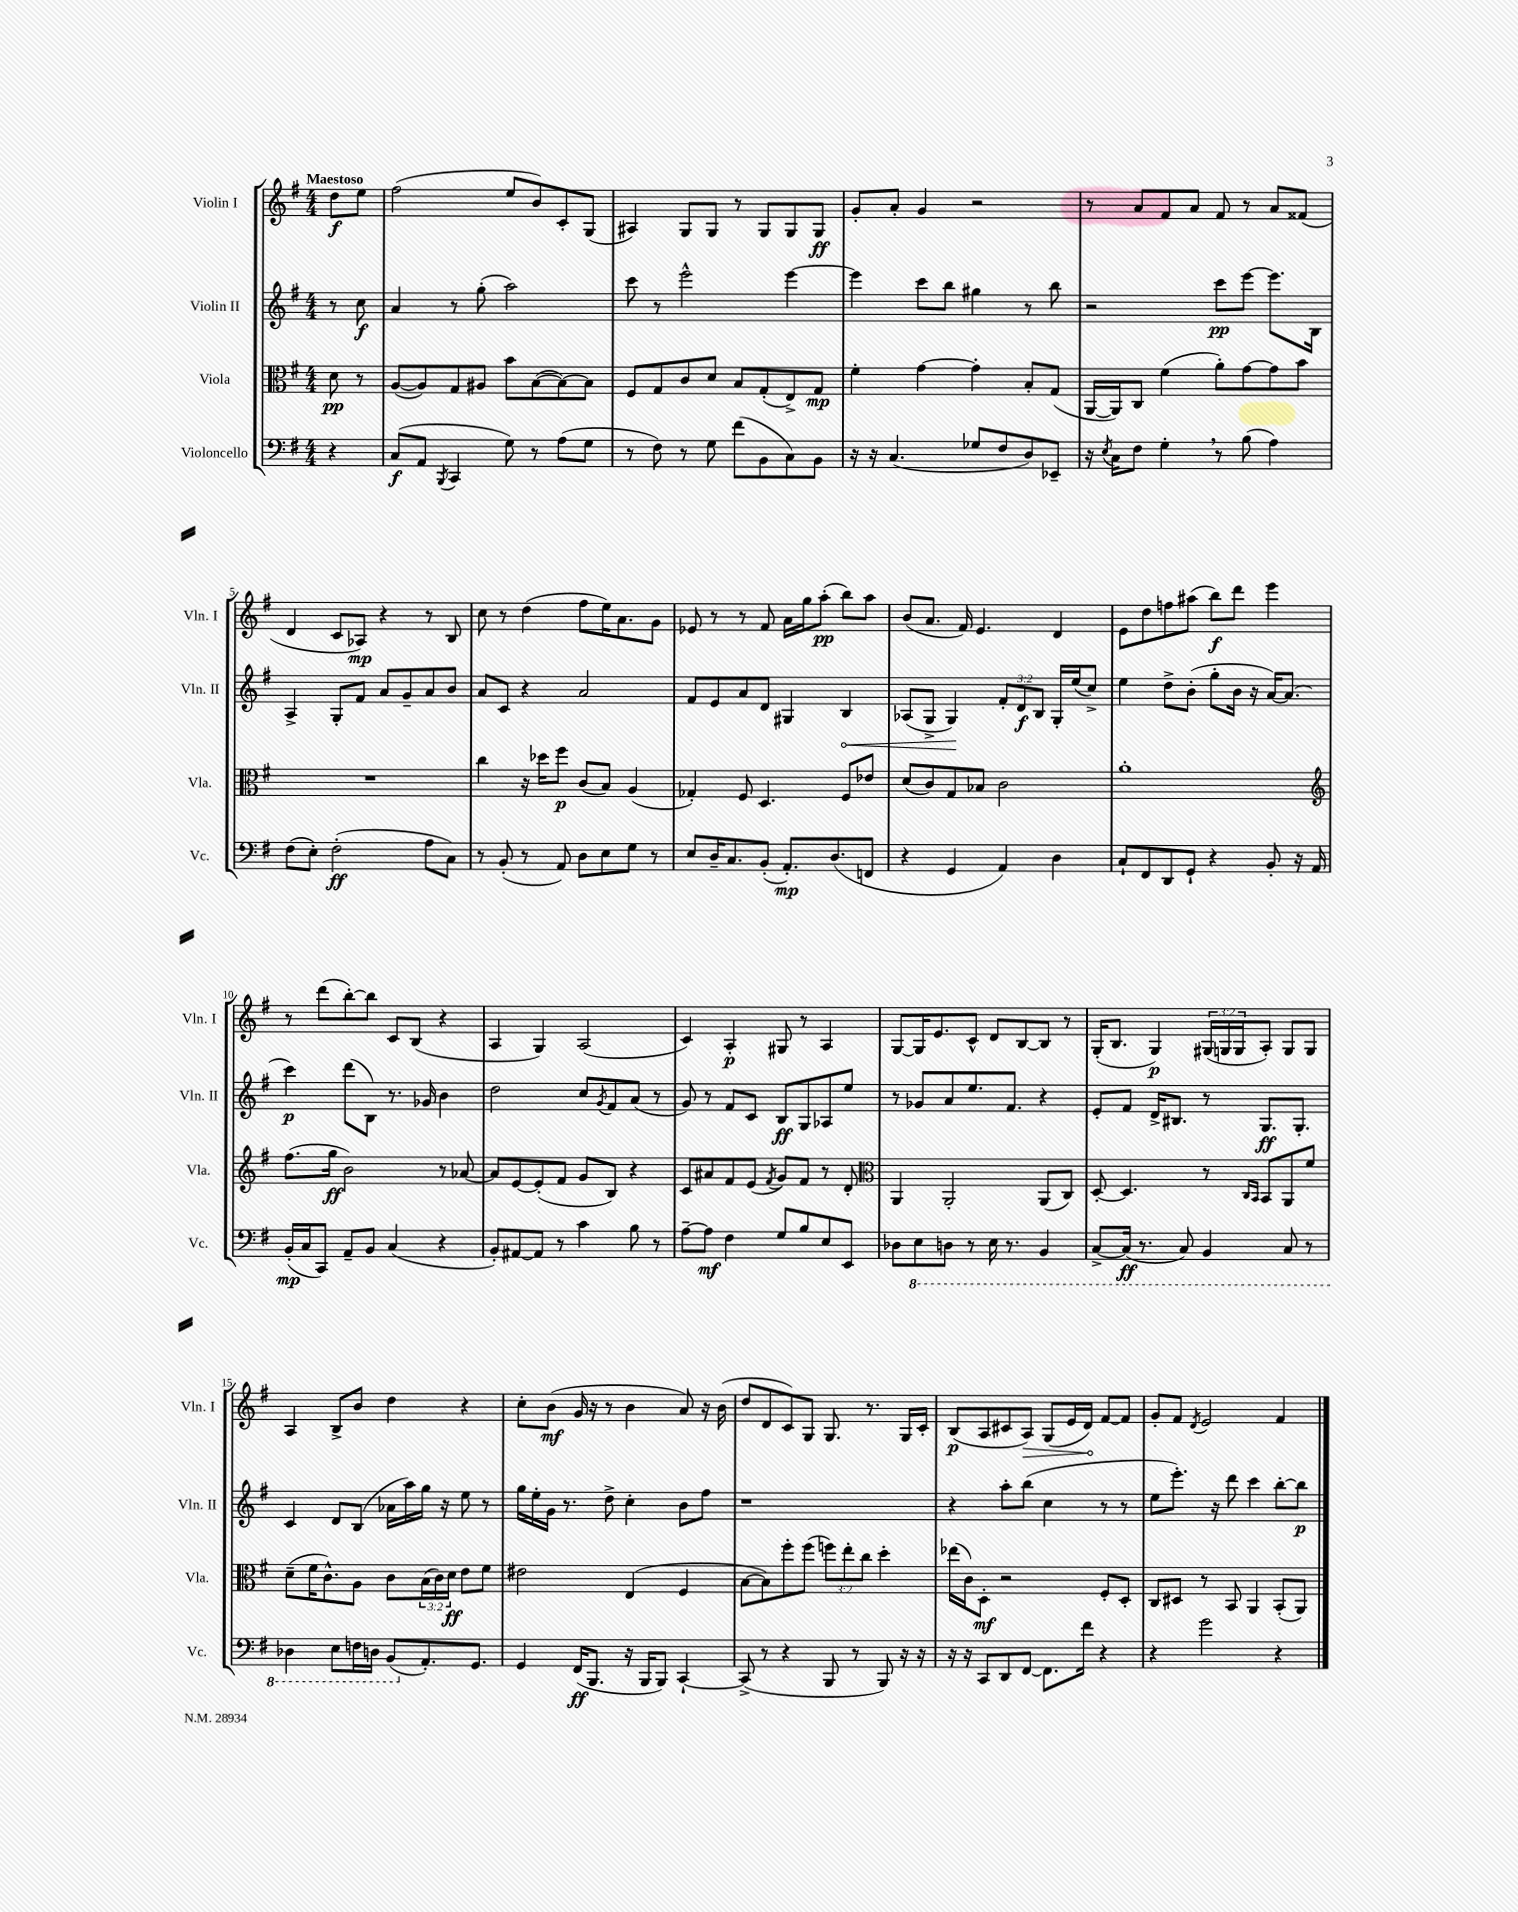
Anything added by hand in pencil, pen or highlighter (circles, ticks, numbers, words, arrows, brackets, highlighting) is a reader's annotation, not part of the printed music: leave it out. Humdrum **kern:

**kern	**dynam	**kern	**dynam	**kern	**dynam	**kern	**dynam
*part4	*part4	*part3	*part3	*part2	*part2	*part1	*part1
*staff4	*staff4	*staff3	*staff3	*staff2	*staff2	*staff1	*staff1
*I"Violoncello	*	*I"Viola	*	*I"Violin II	*	*I"Violin I	*
*I'Vc.	*	*I'Vla.	*	*I'Vln. II	*	*I'Vln. I	*
*clefF4	*	*clefC3	*	*clefG2	*	*clefG2	*
*k[f#]	*	*k[f#]	*	*k[f#]	*	*k[f#]	*
*M4/4	*	*M4/4	*	*M4/4	*	*M4/4	*
=	=	=	=	=	=	=	=
!	!	!	!	!	!	!LO:TX:a:B:t=Maestoso	!
4r	.	8d\	pp	8r	.	8dd\L	f
.	.	8r	.	8cc\	f	8ee\J	.
=1	=1	=1	=1	=1	=1	=1	=1
(8C/L	f	([8A/L	.	4a/	.	(2ff#\	.
8AA/J	.	8A/])	.	.	.	.	.
8qBBB/	.	.	.	.	.	.	.
4CC/	.	8G/	.	8r	.	.	.
.	.	8A#X/J	.	(8gg'\	.	.	.
8G\)	.	8b\L	.	2aa\)	.	8ee/L	.
8r	.	([8B\	.	.	.	8b/)	.
(8A\L	.	8B\_)	.	.	.	8c'/	.
8G\J	.	8B\J]	.	.	.	(8G/J	.
=2	=2	=2	=2	=2	=2	=2	=2
8r	.	8F#/L	.	8ccc\	.	4A#X/)	.
8F#\)	.	8G/	.	8r	.	.	.
8r	.	8c/	.	2eee^^\	.	8G/L	.
8G\	.	8d/J	.	.	.	8G/J	.
(8f#\L	.	8B/L	.	.	.	8r	.
8BB\	.	(8G'/	.	.	.	8G/L	.
8C\)	.	8E^/)	.	[4eee\	.	8G/	.
8BB\J	.	8G/J	mp	.	.	8G/J	ff
=3	=3	=3	=3	=3	=3	=3	=3
16r	.	4f#'\	.	4eee\]	.	8g'/L	.
16r	.	.	.	.	.	.	.
(4.C/	.	.	.	.	.	8a'/J	.
.	.	[4g\	.	8ccc\L	.	4g/	.
.	.	.	.	8bb\J	.	.	.
8G-X/L	.	4g'\]	.	4gg#X\	.	2r	.
8F#/	.	.	.	.	.	.	.
8D/)	.	8B'/L	.	8r	.	.	.
8EE-X~/J	.	(8G/J	.	8bb\	.	.	.
=4	=4	=4	=4	=4	=4	=4	=4
16r	.	[16AA/LL	.	2r	.	8r	.
8qE/	.	.	.	.	.	.	.
16C\KL	.	16AA/J])	.	.	.	.	.
8F#\J	.	8C/J	.	.	.	8a/L	.
4G',\	.	(4f#\	.	.	.	8f#/	.
.	.	.	.	.	.	8a/J	.
8r	.	8a'\L)	.	8ccc\L	pp	8f#/	.
(8B\	.	[8g\	.	[8eee\J	.	8r	.
4A\)	.	8g\]	.	8.eee\L]	.	8a/L	.
.	.	8b\J	.	.	.	(8f##X/J	.
.	.	.	.	16B\Jk	.	.	.
!!LO:LB:g=z
=5	=5	=5	=5	=5	=5	=5	=5
(8F#\L	.	1r	.	4A^/	.	4d/	.
8E'\J)	.	.	.	.	.	.	.
(2F#'\	ff	.	.	8G'/L	.	8c/L	.
.	.	.	.	8f#/J	.	8A-X/J)	mp
.	.	.	.	8a/L	.	4r	.
.	.	.	.	8g~/	.	.	.
8A\L	.	.	.	8a/	.	8r	.
8C\J)	.	.	.	8b/J	.	8B/	.
=6	=6	=6	=6	=6	=6	=6	=6
8r	.	4cc\	.	8a/L	.	8cc\	.
(8BB'/	.	.	.	8c/J	.	8r	.
8r	.	16r	.	4r	.	(4dd\	.
.	.	16dd-X\KL	.	.	.	.	.
8AA/)	.	8ff#\J	p	.	.	.	.
8D\L	.	(8c/L	.	2a/	.	8ff#\L	.
8E\	.	8B/J)	.	.	.	16ee\K)	.
.	.	.	.	.	.	8.a\	.
8G\J	.	(4A/	.	.	.	.	.
8r	.	.	.	.	.	8g\J	.
=7	=7	=7	=7	=7	=7	=7	=7
8E/L	.	4G-X'/)	.	8f#/L	.	8e-X/	.
16D~/K	.	.	.	8e/	.	8r	.
8.C/	.	.	.	.	.	.	.
.	.	8F#/	.	8a/	.	8r	.
(8BB'/J	.	4.D/	.	8d/J	.	8f#/	.
8.AA'/L)	mp	.	.	4G#X/	.	16a\LL	.
.	.	.	.	.	.	16gg\J	.
.	.	.	.	.	.	(8aa'\J	pp
(8.D/	.	.	.	.	.	.	.
!	!	!	!	!	!LO:HP:b	!	!
.	.	8F#/L	.	4B/	<	8bb\L)	.
8FFn/J	.	8e-X/J	.	.	.	8aa\J	.
=8	=8	=8	=8	=8	=8	=8	=8
4r	.	(8d/L	.	(8A-X/L	.	(8b/L	.
.	.	8c/)	.	8G^/J	.	8.a/J	.
4GG/	.	8G/	.	4G/)	.	.	.
.	.	.	.	.	.	16f#/)	.
.	.	8B-X/J	.	.	.	4.e/	.
4AA/)	.	2c\	.	12f#'/L	[	.	.
.	.	.	.	12d/	f	.	.
.	.	.	.	12B/J	.	.	.
4D\	.	.	.	16G'/LL	.	4d/	.
.	.	.	.	(16ee/J	.	.	.
.	.	.	.	8cc^/J)	.	.	.
=9	=9	=9	=9	=9	=9	=9	=9
8C`/L	.	1a'	.	4ee\	.	8e\L	.
8FF#/	.	.	.	.	.	8dd\	.
8DD/	.	.	.	8dd^\L	.	8ffn\	.
8GG`/J	.	.	.	(8b'\J	.	(8aa#X\J	.
4r	.	.	.	8gg'\L	.	8bb\L)	f
.	.	.	.	16b\Jk	.	8ddd\J	.
.	.	.	.	16r	.	.	.
8BB'/	.	.	.	[16a/KL)	.	4eee\	.
.	.	.	.	(8.a/J]	.	.	.
16r	.	.	.	.	.	.	.
16AA/	.	.	.	.	.	.	.
!!LO:LB:g=z
=10	=10	=10	=10	=10	=10	=10	=10
*	*	*clefG2	*	*	*	*	*
(16BB'/LL	mp	(8.ff#\L	.	4ccc\)	p	8r	.
16C/J	.	.	.	.	.	.	.
8CC/J)	.	.	.	.	.	(8ddd\L	.
.	.	16gg\Jk	ff	.	.	.	.
8AA~/L	.	2b\)	.	(8ddd\L	.	[8bb'\)	.
8BB/J	.	.	.	8B\J)	.	8bb\J]	.
(4C/	.	.	.	8.r	.	8c/L	.
.	.	.	.	.	.	(8B/J	.
.	.	.	.	16g-X/	.	.	.
4r	.	8r	.	4b\	.	4r	.
.	.	[8a-X/	.	.	.	.	.
=11	=11	=11	=11	=11	=11	=11	=11
8BB'/L)	.	8a-/L]	.	2dd\	.	4A/	.
[8AA#X/	.	[8e/	.	.	.	.	.
8AA#/J]	.	(8e'/]	.	.	.	4G/)	.
8r	.	8f#/J	.	.	.	.	.
4c\	.	8g/L	.	8cc/L	.	(2A/	.
.	.	.	.	8qg/	.	.	.
.	.	8B/J)	.	8f#/	.	.	.
8B\	.	4r	.	(8a/J	.	.	.
8r	.	.	.	8r	.	.	.
=12	=12	=12	=12	=12	=12	=12	=12
[8A~\L	.	8c/L	.	8g/)	.	4c/)	.
8A\J]	mf	8a#X/	.	8r	.	.	.
4F#\	.	8f#/	.	8f#/L	.	4A'/	p
.	.	(8e/J	.	8c/J	.	.	.
.	.	8qf#/	.	.	.	.	.
8G/L	.	8g/L)	.	8B/L	ff	8G#X/	.
8B/	.	8f#/J	.	8G/	.	8r	.
8E/	.	8r	.	8A-X/	.	4A/	.
8EE/J	.	8d'/	.	8ee/J	.	.	.
=13	=13	=13	=13	=13	=13	=13	=13
*	*	*clefC3	*	*	*	*	*
8D-X\L	.	4AA/	.	8r	.	[8G/L	.
*8ba	*	*	*	*	*	*	*
8EE\	.	.	.	8g-X/L	.	16G/K]	.
.	.	.	.	.	.	8.e/	.
8DDn\J	.	2AA'/	.	8a/	.	.	.
8r	.	.	.	8.ee/	.	8c^^/J	.
16EE\	.	.	.	.	.	8d/L	.
8.r	.	.	.	8.f#/J	.	.	.
.	.	.	.	.	.	[8B/	.
4BBB/	.	(8AA/L	.	4r	.	8B/J]	.
.	.	8C/J)	.	.	.	8r	.
=14	=14	=14	=14	=14	=14	=14	=14
[8CC^/L	.	[8D'/	.	8e'/L	.	(16G'/KL	.
.	.	.	.	.	.	8.B/J	.
(16CC/Jk]	ff	4.D/]	.	8f#/J	.	.	.
8.r	.	.	.	.	.	.	.
.	.	.	.	16d^/KL	.	4G/)	p
.	.	.	.	8.B#X/J	.	.	.
8CC/)	.	.	.	.	.	.	.
4BBB/	.	8r	.	8r	.	(24G#X/LL	.
.	.	.	.	.	.	24Gn/	.
.	.	.	.	.	.	24G/J	.
.	.	16qqC/LL	.	.	.	.	.
.	.	16qqBB/JJ	.	.	.	.	.
.	.	8BB/L	.	8.G/L	ff	8A'/J)	.
8CC/	.	8AA/	.	.	.	8G/L	.
.	.	.	.	8.G'/J	.	.	.
8r	.	8f#/J	.	.	.	8G/J	.
!!LO:LB:g=z
=15	=15	=15	=15	=15	=15	=15	=15
4DD-X\	.	(8d~\L	.	4c/	.	4A/	.
.	.	16f#\K	.	.	.	.	.
.	.	8.c^^\)	.	.	.	.	.
8EE\L	.	.	.	8d/L	.	8B^/L	.
16FFn\L	.	8A\J	.	(8B/J	.	8b/J	.
16DDn\JJ	.	.	.	.	.	.	.
(8BBB/L	.	8c\L	.	16a-X\LL	.	4dd\	.
.	.	.	.	16aa\)	.	.	.
*X8ba	*	*	*	*	*	*	*
8.AA'/)	.	(24B\L	.	16gg\JJ	.	.	.
.	.	24c\)	.	.	.	.	.
.	.	.	.	16r	.	.	.
.	.	24d\JJ	ff	.	.	.	.
.	.	8e\L	.	8ee\	.	4r	.
8.GG/J	.	.	.	.	.	.	.
.	.	8f#\J	.	8r	.	.	.
=16	=16	=16	=16	=16	=16	=16	=16
4GG/	.	2e#X\	.	16gg\LL	.	8cc'\L	.
.	.	.	.	16ee'\	.	.	.
.	.	.	.	16g\JJ	.	(8b\J	mf
.	.	.	.	8.r	.	.	.
(16FF#/KL	ff	.	.	.	.	16g/	.
8.BBB/J	.	.	.	.	.	16r	.
.	.	.	.	8dd^\	.	8r	.
16r	.	(4E/	.	4cc'\	.	4b\	.
16BBB/KL	.	.	.	.	.	.	.
8BBB/J)	.	.	.	.	.	.	.
[4CC`/	.	4F#/	.	8b\L	.	8a/)	.
.	.	.	.	8ff#\J	.	16r	.
.	.	.	.	.	.	(16b\	.
=17	=17	=17	=17	=17	=17	=17	=17
(8CC^/]	.	[8B\L	.	1r	.	8dd/L	.
8r	.	8B\])	.	.	.	8d/	.
4r	.	8ff#'\	.	.	.	8c/)	.
.	.	(8ff#\J	.	.	.	8G/J	.
8BBB/	.	12ffn\L)	.	.	.	8.G/	.
.	.	12ee'\	.	.	.	.	.
8r	.	.	.	.	.	.	.
.	.	12cc\J	.	.	.	.	.
.	.	.	.	.	.	8.r	.
8BBB/)	.	4dd'\	.	.	.	.	.
16r	.	.	.	.	.	16G/LL	.
16r	.	.	.	.	.	16c'/JJ	.
=18	=18	=18	=18	=18	=18	=18	=18
16r	.	(16ee-X\LL	.	4r	.	(8B/L	p
16r	.	16c\J)	.	.	.	.	.
8CC/L	.	8D'\J	mf	.	.	8A/	.
8DD/	.	2r	.	8aa'\L	.	8c#X/	.
!	!	!	!	!	!	!	!LO:HP:b
[8FF#/J	.	.	.	(8bb\J	.	8A/J)	>
8.FF#\L]	.	.	.	4cc\	.	(8G/L	.
.	.	.	.	.	.	16e/L	.
16f#\Jk	.	.	.	.	.	16d/JJ)	.
4r	.	8F#'/L	.	8r	.	[8f#/L	]
.	.	8D'/J	.	8r	.	8f#/J]	.
=19	=19	=19	=19	=19	=19	=19	=19
4r	.	8C/L	.	8ee\L	.	8g'/L	.
.	.	8D#X/J	.	8.eee'\J)	.	8f#/J	.
.	.	.	.	.	.	8qd/	.
2g\	.	8r	.	.	.	2e/	.
.	.	.	.	16r	.	.	.
.	.	8BB/	.	8ddd\	.	.	.
.	.	4AA/	.	4ccc\	.	.	.
4r	.	(8BB'/L	.	[8bb'\L	.	4f#/	.
.	.	8AA/J)	.	8bb\J]	p	.	.
==	==	==	==	==	==	==	==
*-	*-	*-	*-	*-	*-	*-	*-
